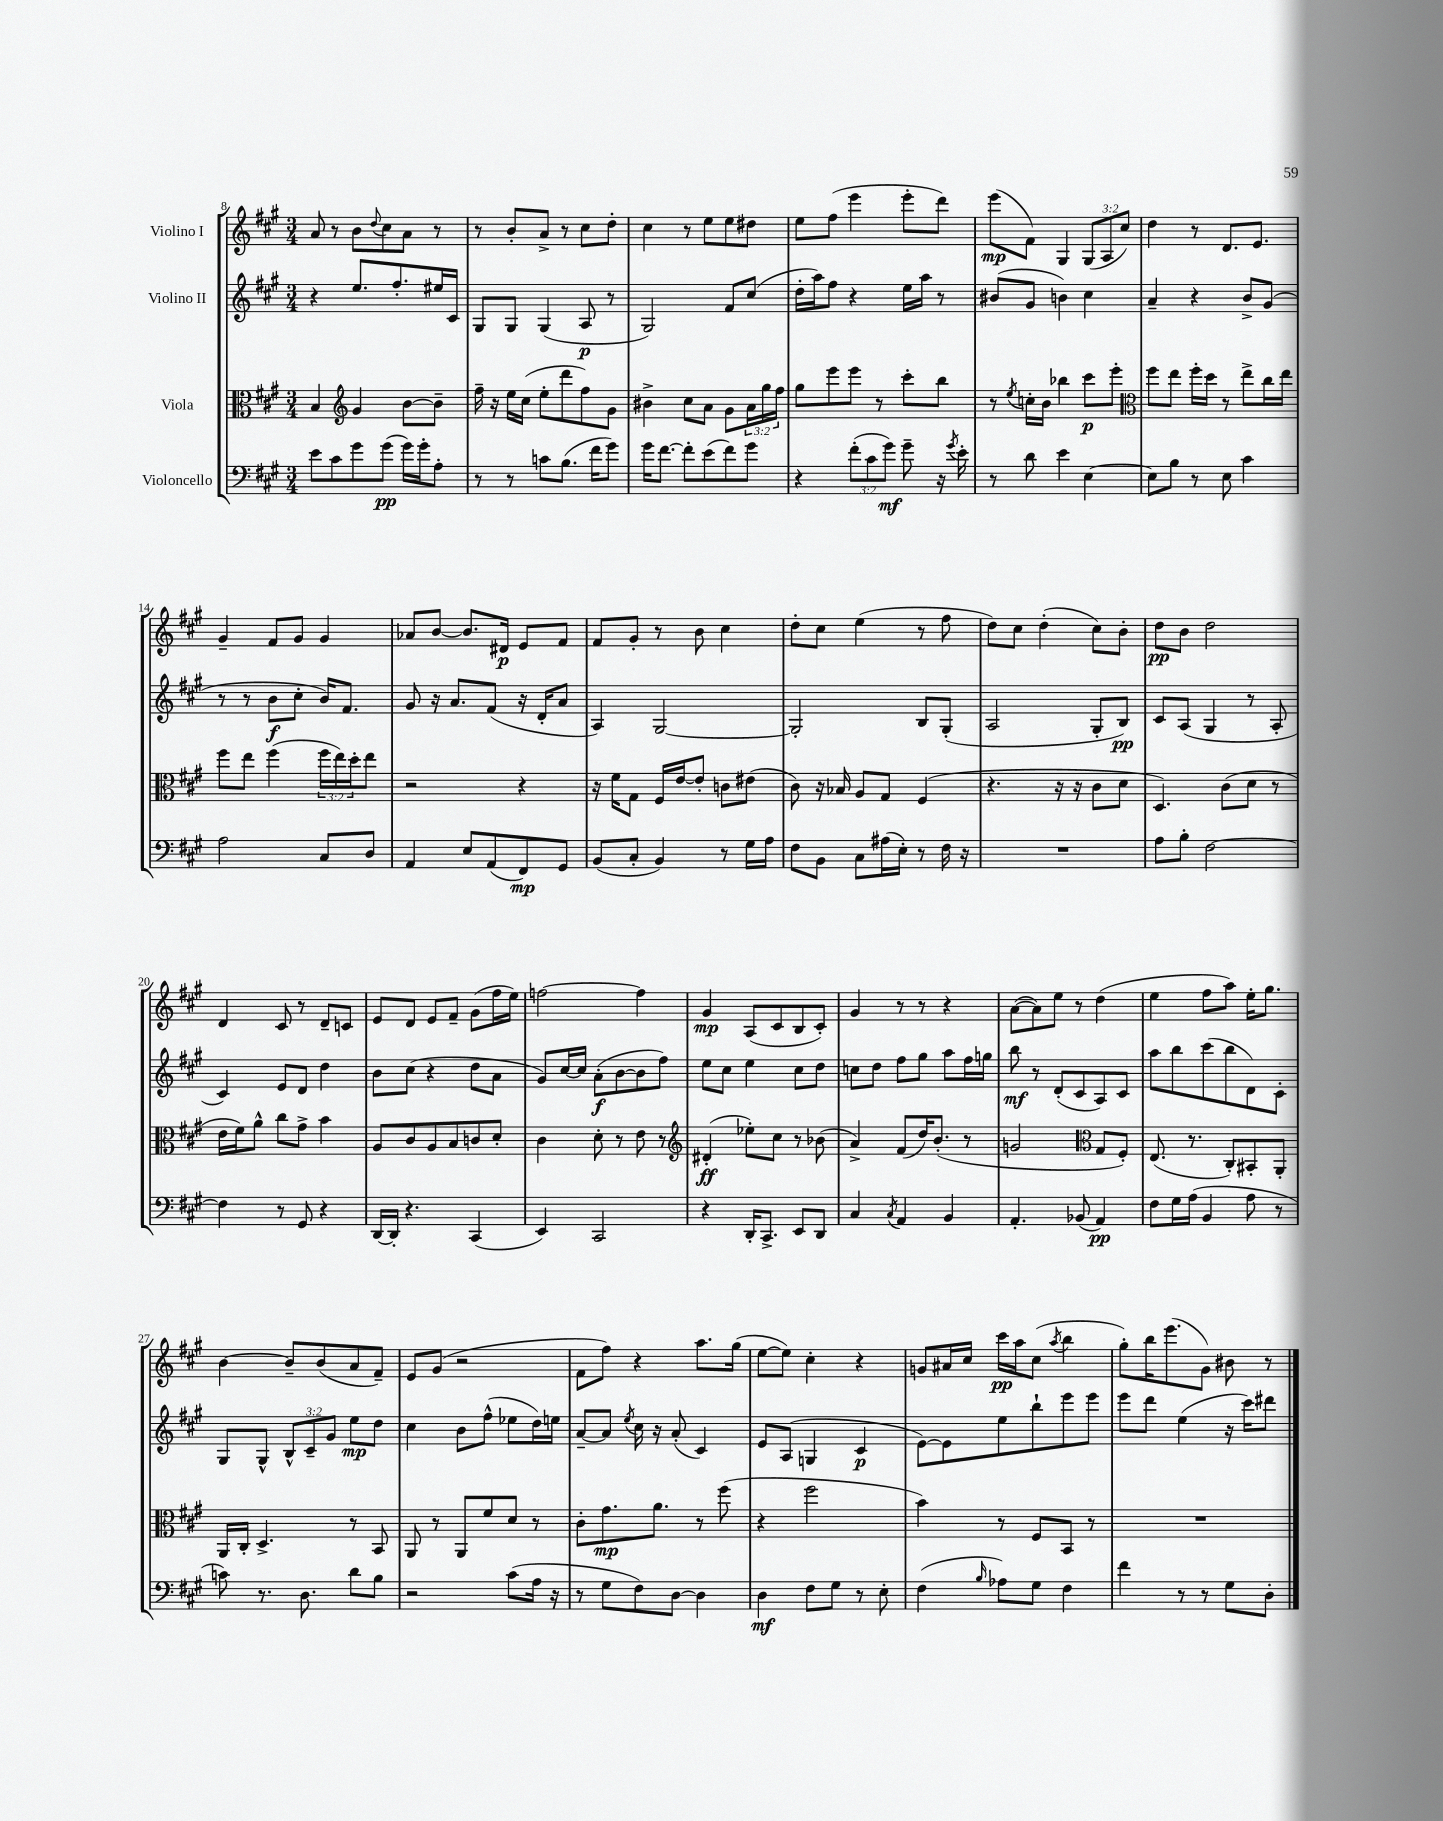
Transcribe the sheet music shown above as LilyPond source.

<<
\new StaffGroup <<
\new Staff = "s0" \with { instrumentName = "Violino I" } {
    \clef treble \key a \major \numericTimeSignature \time 3/4 \override Staff.TupletNumber.text = #tuplet-number::calc-fraction-text
    a'8 r8 b'8 \appoggiatura { d''8 } cis''8 a'8 r8 |
    r8 b'8-. a'8-> r8 cis''8 d''8-. |
    cis''4 r8 e''8 e''8 dis''8 |
    e''8 fis''8( e'''4 e'''8-. d'''8) |
    e'''8\mp( fis'8) gis4 \tuplet 3/2 { gis8( a8 cis''8) } |
    d''4 r8 d'8. e'8. |
    gis'4-- fis'8 gis'8 gis'4 |
    aes'8 b'8~ b'8. dis'16\p e'8 fis'8 |
    fis'8 gis'8-. r8 b'8 cis''4 |
    d''8-. cis''8 e''4( r8 fis''8 |
    d''8) cis''8 d''4-.( cis''8) b'8-. |
    d''8\pp b'8 d''2 |
    d'4 cis'8 r8 d'8-- c'8 |
    e'8 d'8 e'8 fis'8-- gis'8( fis''16 e''16) |
    f''2~ f''4 |
    gis'4\mp a8( cis'8 b8 cis'8-.) |
    gis'4 r8 r8 r4 |
    a'8~( a'8) e''8 r8 d''4( |
    e''4 fis''8 a''8) e''16-. gis''8. |
    b'4~ b'8-- b'8( a'8 fis'8--) |
    e'8 gis'8( r2 |
    fis'8 fis''8) r4 a''8. gis''16( |
    e''8~ e''8) cis''4-. r4 |
    g'8 ais'16 cis''16 cis'''16\pp a''16 cis''8( \acciaccatura { a''8 } b''4 |
    gis''8-.) b''16 e'''8.( gis'8) bis'8 r8 \bar "|." |
}
\new Staff = "s1" \with { instrumentName = "Violino II" } {
    \clef treble \key a \major \numericTimeSignature \time 3/4 \override Staff.TupletNumber.text = #tuplet-number::calc-fraction-text
    r4 e''8. fis''8.-. eis''16 cis'16 |
    gis8 gis8 gis4( a8\p r8 |
    gis2) fis'8 cis''8( |
    d''16-. a''16) fis''8 r4 e''16 a''16 r8 |
    bis'8( gis'8 b'4) cis''4 |
    a'4-- r4 b'8-> gis'8( |
    r8 r8 b'8\f cis''8-. b'16) fis'8. |
    gis'8 r16 a'8. fis'8( r16 d'16-. a'8 |
    a4) gis2~ |
    gis2-. b8 gis8-.( |
    a2 gis8-. b8\pp) |
    cis'8 a8( gis4 r8 a8-. |
    cis'4) e'8 d'8 d''4 |
    b'8 cis''8( r4 d''8 a'8 |
    gis'8) cis''16~ cis''16 a'8-.\f( b'8~ b'8 fis''8) |
    e''8 cis''8 e''4 cis''8 d''8 |
    c''8 d''8 fis''8 gis''8 a''8 fis''16 g''16 |
    b''8\mf r8 d'8-.( cis'8 a8) cis'8 |
    a''8 b''8 cis'''8( b''8 d'8) cis'8-. |
    gis8 gis8-^ \tuplet 3/2 { b8-^ cis'8-- gis'8 } e''8\mp d''8 |
    cis''4 b'8 fis''8-^( ees''8 d''16) e''16 |
    a'8~-- a'8 \acciaccatura { e''8 } cis''16 r16 a'8-.( cis'4) |
    e'8 a8( g4 cis'4\p |
    e'8~) e'8 e''8 b''8-! e'''8 e'''8 |
    e'''8 d'''8 e''4( r16 cis'''16) dis'''8 \bar "|." |
}
\new Staff = "s2" \with { instrumentName = "Viola" } {
    \clef alto \key a \major \numericTimeSignature \time 3/4 \override Staff.TupletNumber.text = #tuplet-number::calc-fraction-text
    b4 \clef treble gis'4 b'8~ b'8-- |
    fis''16-- r16 e''16 cis''16( e''8-. d'''8 fis''8) gis'8 |
    bis'4-> cis''8 a'8 gis'8 \tuplet 3/2 { a'16 gis''16 fis''16 } |
    gis''8 e'''8 e'''8 r8 cis'''8-. b''8 |
    r8 \acciaccatura { e''8 } c''16-. b'16 bes''4 cis'''8\p e'''8-. |
    \clef alto fis''8 e''8 fis''16-. d''16 r8 e''8-> cis''16 e''16 |
    fis''8 e''8 fis''4( \tuplet 3/2 { fis''16 e''16) d''16-. } e''8 |
    r2 r4 |
    r16 fis'16 gis8 fis16 e'16~ e'8-. c'8 eis'8( |
    cis'8) r16 bes16 a8 gis8 fis4( |
    r4. r16 r16 cis'8 d'8 |
    d4.) cis'8( d'8 r8 |
    e'16 fis'16) a'8-^ cis''8 gis'8-> b'4 |
    a8 cis'8 a8 b8 c'8 d'8-. |
    cis'4 d'8-. r8 e'8 r8 |
    \clef treble dis'4-.\ff( ees''8-.) cis''8 r8 bes'8( |
    a'4->) fis'8( d''16) b'8.-.( r8 |
    g'2 \clef alto gis8 fis8-.) |
    e8.( r8. cis8-.) bis,8-. a,8-. |
    a,16 cis16-. d4.-> r8 b,8 |
    a,8 r8 a,8 fis'8 d'8 r8 |
    cis'8-. gis'8.\mp a'8. r8 fis''8( |
    r4 fis''2 |
    b'4) r8 fis8 b,8 r8 |
    R2. \bar "|." |
}
\new Staff = "s3" \with { instrumentName = "Violoncello" } {
    \clef bass \key a \major \numericTimeSignature \time 3/4 \override Staff.TupletNumber.text = #tuplet-number::calc-fraction-text
    e'8 cis'8 gis'8 gis'8\pp( gis'16) gis'16-. a8-. |
    r8 r8 c'8 b8.( fis'16 gis'8) |
    gis'16 fis'8.~ fis'8-. e'8( fis'8) gis'8 |
    r4 \tuplet 3/2 { fis'8-.( cis'8 gis'8\mf) } gis'8-- r16 \acciaccatura { gis'8 } e'16-. |
    r8 d'8 e'4 e4~ |
    e8 b8 r8 e8 cis'4 |
    a2 cis8 d8 |
    a,4 e8 a,8( fis,8\mp) gis,8 |
    b,8( cis8-. b,4) r8 gis16 a16 |
    fis8 b,8 cis8 ais16( e16-.) r8 fis16 r16 |
    R2. |
    a8 b8-. fis2~ |
    fis4 r8 gis,8 r4 |
    d,16~ d,16-. r4. cis,4( |
    e,4) cis,2 |
    r4 d,16-. cis,8.-> e,8 d,8 |
    cis4 \acciaccatura { cis8 } a,4 b,4 |
    a,4.-. bes,8( a,4\pp) |
    fis8 gis16 a16( b,4 a8 r8 |
    c'8) r8. d8. d'8 b8 |
    r2 cis'8( a16 r16 |
    r8 gis8 fis8) d8~ d4 |
    d4\mf fis8 gis8 r8 e8-. |
    fis4( \grace { b16 } aes8) gis8 fis4 |
    fis'4 r8 r8 gis8 d8-. \bar "|." |
}
>>
>>
\layout { \context { \Score currentBarNumber = #8 } }
